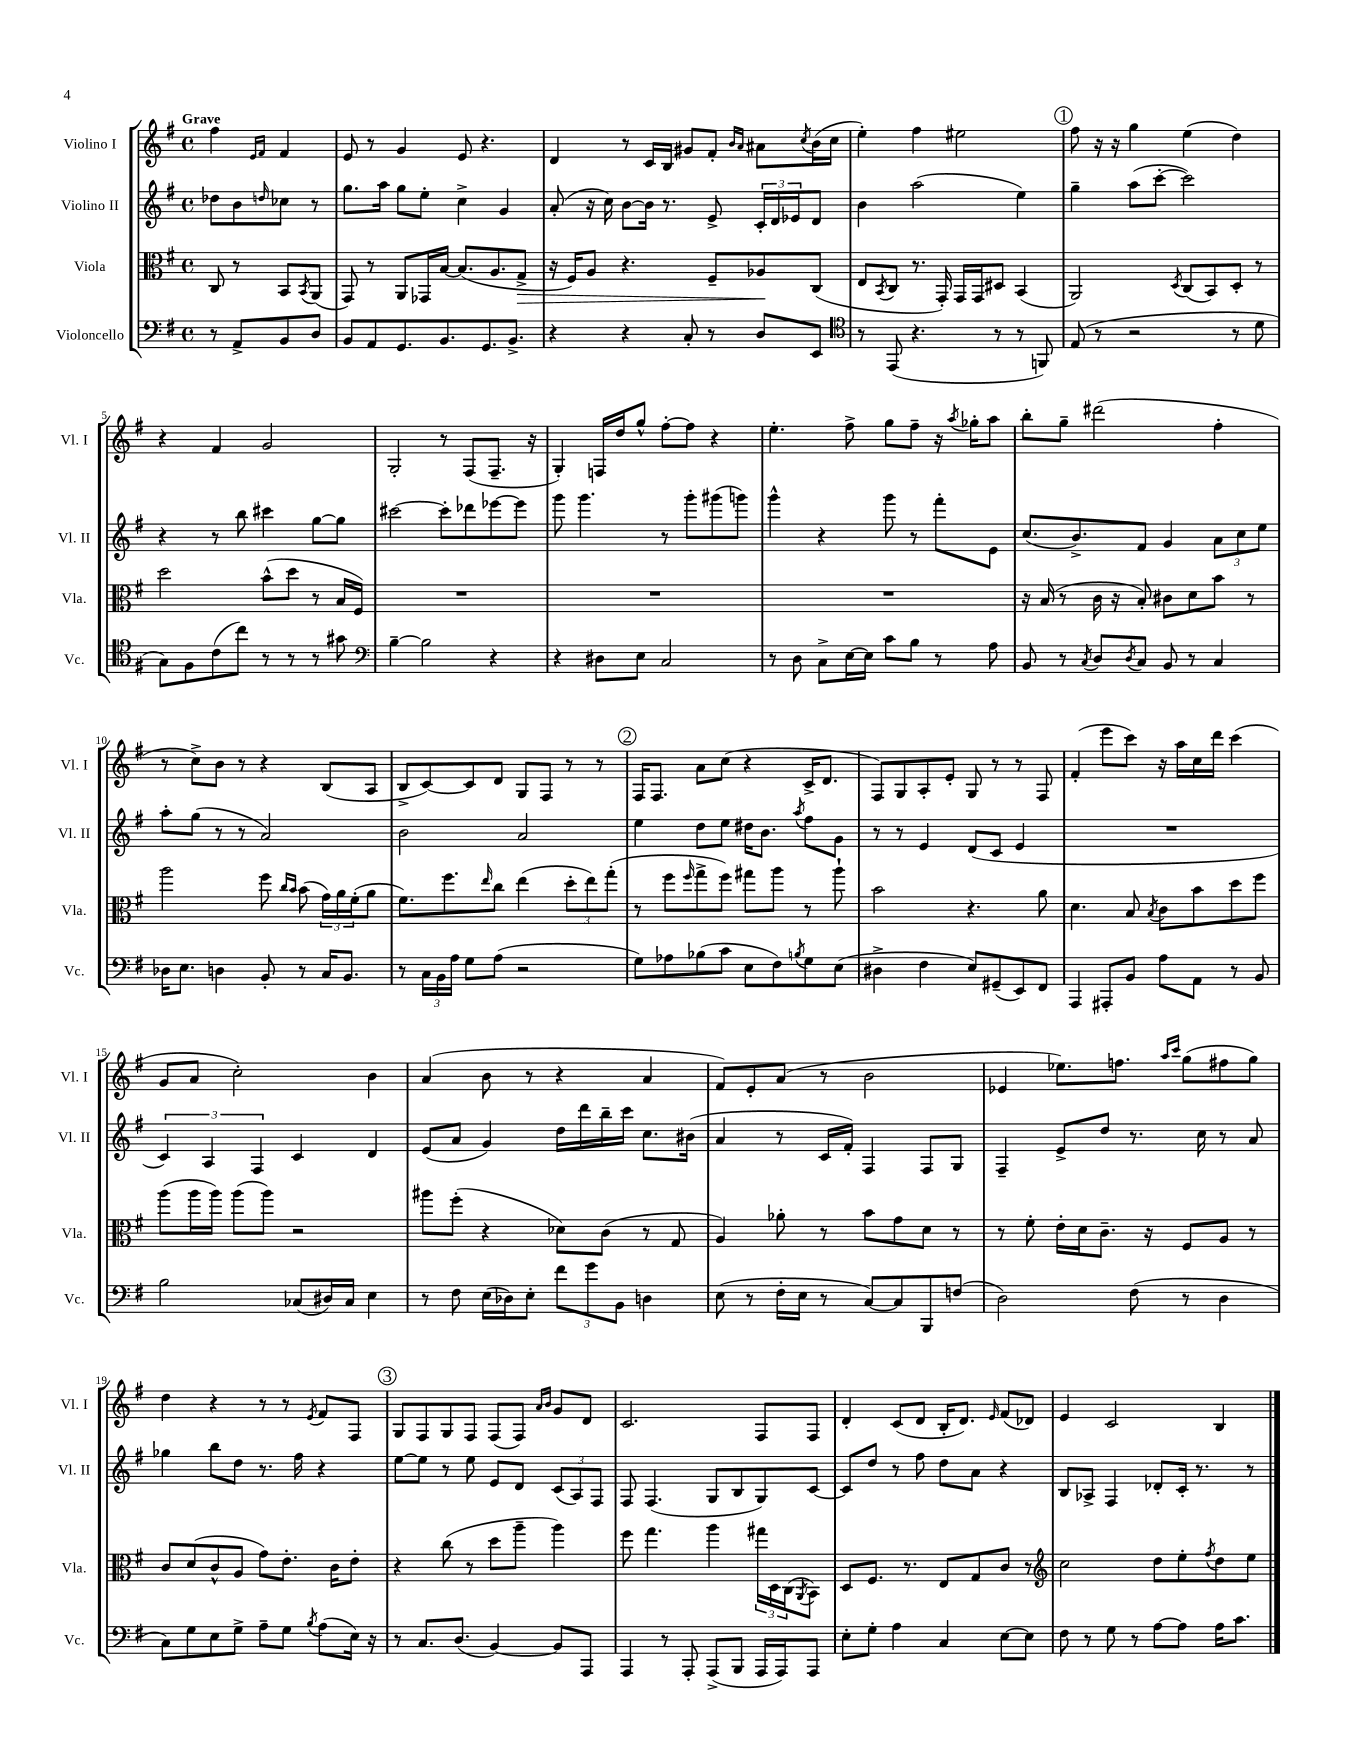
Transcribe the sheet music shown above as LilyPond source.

<<
\new StaffGroup <<
\new Staff = "s0" \with { instrumentName = "Violino I" shortInstrumentName = "Vl. I" } {
    \clef treble \key g \major \defaultTimeSignature \time 4/4 \partial 2 \tempo "Grave"
    fis''4 \grace { e'16 fis'16 } fis'4 |
    e'8 r8 g'4 e'8 r4. |
    d'4 r8 c'16 b16 gis'8 fis'8-. \grace { b'16 a'16 } ais'8 \acciaccatura { c''8 } b'16( c''16 |
    e''4-.) fis''4 eis''2 |
    \mark \markup { \circle "1" } fis''8 r16 r16 g''4 e''4( d''4) |
    r4 fis'4 g'2 |
    g2-. r8 fis8( fis8.-- r16 |
    g4-.) f16 d''16 g''8-^ fis''8~-. fis''8 r4 |
    e''4.-. fis''8-> g''8 fis''8-- r16 \acciaccatura { a''8 } ges''16-. a''8 |
    b''8-. g''8-- dis'''2( fis''4-. |
    r8 c''8->) b'8 r8 r4 b8( a8 |
    b8-> c'8~) c'8 d'8 g8 fis8 r8 r8 |
    \mark \markup { \circle "2" } fis16 fis8. a'8 c''8( r4 c'16-> d'8. |
    fis8) g8 a8-. e'8-. g8 r8 r8 fis8 |
    fis'4-.( e'''8 c'''8) r16 a''16 c''16 d'''16 c'''4( |
    g'8 a'8 c''2-.) b'4 |
    a'4( b'8 r8 r4 a'4 |
    fis'8) e'8-. a'8( r8 b'2 |
    ees'4 ees''8.) f''8. \grace { a''16 c'''16 } g''8( fis''8 g''8) |
    d''4 r4 r8 r8 \acciaccatura { e'8 } fis'8 fis8 |
    \mark \markup { \circle "3" } g8 fis8 g8 fis8 fis8( fis8) \grace { a'16 b'16 } g'8 d'8 |
    c'2. fis8 fis8 |
    d'4-. c'8( d'8 b16-. d'8.) \grace { e'16 } fis'8( des'8) |
    e'4 c'2 b4 \bar "|." |
}
\new Staff = "s1" \with { instrumentName = "Violino II" shortInstrumentName = "Vl. II" } {
    \clef treble \key g \major \defaultTimeSignature \time 4/4 \partial 2
    des''8 b'8 \grace { d''16 } ces''8 r8 |
    g''8. a''16 g''8 e''8-. c''4-> g'4 |
    a'8-.( r16 c''16) b'8~ b'16 r8. e'8-> \tuplet 3/2 { c'16-. d'16 ees'16 } d'8 |
    b'4 a''2( e''4) |
    \mark \markup { \circle "1" } g''4-- a''8( c'''8~-. c'''2) |
    r4 r8 b''8 cis'''4 g''8~ g''8 |
    cis'''2~ cis'''8-. des'''8 ees'''8~ ees'''8 |
    g'''8 g'''4. r8 g'''8-. gis'''8( g'''8) |
    g'''4-^ r4 g'''8 r8 fis'''8-. e'8 |
    c''8.( b'8.->) fis'8 g'4 \tuplet 3/2 { a'8 c''8 e''8 } |
    a''8-. g''8( r8 r8 a'2) |
    b'2 a'2 |
    \mark \markup { \circle "2" } e''4 d''8 e''8 dis''16 b'8. \acciaccatura { a''8 } fis''8 g'8 |
    r8 r8 e'4 d'8( c'8 e'4 |
    R1 |
    \tuplet 3/2 { c'4) a4 fis4 } c'4 d'4 |
    e'8( a'8 g'4) d''16 d'''16 b''16-- c'''16 c''8. bis'16( |
    a'4 r8 c'16 fis'16-.) fis4 fis8 g8 |
    fis4-- e'8-> d''8 r8. c''16 r8 a'8 |
    ges''4 b''8 d''8 r8. fis''16 r4 |
    \mark \markup { \circle "3" } e''8~ e''8 r8 e''8 e'8 d'8 \tuplet 3/2 { c'8( a8) fis8 } |
    fis8 fis4.( g8 b8 g8) c'8~ |
    c'8 d''8 r8 fis''8 d''8 a'8 r4 |
    b8 aes8-> fis4 des'8-. c'16-. r8. r8 \bar "|." |
}
\new Staff = "s2" \with { instrumentName = "Viola" shortInstrumentName = "Vla." } {
    \clef alto \key g \major \defaultTimeSignature \time 4/4 \partial 2
    c8 r8 b,8 \acciaccatura { b,8 } a,8( |
    g,8) r8 a,8 ges,16 b16~ b8.( a8. g8->\> |
    r16 fis16) a8 r4. fis8-- aes8\! c8( |
    e8 \acciaccatura { b,8 } c8 r8. g,16-.) g,16 g,16 dis8 b,4( |
    \mark \markup { \circle "1" } a,2) \acciaccatura { d8 } c8( b,8) d8-. r8 |
    d''2 b'8-^( d''8 r8 b16 fis16) |
    R1 |
    R1 |
    R1 |
    r16 b16( r8 c'16 r16 b8-.) cis'8 d'8 b'8 r8 |
    a''2 fis''8 \grace { c''16 b'16 } b'8( \tuplet 3/2 { g'16) a'16 fis'16-.( } a'8 |
    fis'8.) fis''8. \grace { e''16 } c''8 e''4( \tuplet 3/2 { d''8-. e''8) g''8-.( } |
    \mark \markup { \circle "2" } r8 fis''8 \grace { fis''16 } g''8-> fis''8) gis''8 a''8 r8 a''8-! |
    b'2 r4. a'8 |
    d'4. b8 \acciaccatura { b8 } c'8 b'8 d''8 fis''8 |
    a''8( a''16 a''16) a''8( a''8) r2 |
    ais''8 fis''8-.( r4 des'8) c'8( r8 g8 |
    a4) aes'8-. r8 b'8 g'8 d'8 r8 |
    r8 fis'8-. e'16-. d'16 c'8.-- r16 fis8 a8 r8 |
    c'8 d'8( c'8-^ a8 g'8) e'8.-. c'16 e'8-. |
    \mark \markup { \circle "3" } r4 c''8( r8 d''8 a''8-- a''4) |
    fis''8 g''4. a''4 \tuplet 3/2 { gis''16 d16 c16( } \acciaccatura { a,8 } b,8) |
    d8 fis8. r8. e8 g8 c'8 r8 |
    \clef treble c''2 d''8 e''8-. \acciaccatura { fis''8 } d''8 e''8 \bar "|." |
}
\new Staff = "s3" \with { instrumentName = "Violoncello" shortInstrumentName = "Vc." } {
    \clef bass \key g \major \defaultTimeSignature \time 4/4 \partial 2
    r8 a,8-> b,8 d8 |
    b,8 a,8 g,8. b,8. g,8. b,8.-> |
    r4 r4 c8-. r8 d8 e,8 |
    \clef tenor r8 e,8( r4. r8 r8 f,8) |
    \mark \markup { \circle "1" } e8( r8 r2 r8 d'8 |
    g8) fis8 c'8( c''8) r8 r8 r8 gis'8 |
    \clef bass b4~-- b2 r4 |
    r4 dis8 e8 c2 |
    r8 d8 c8-> e16~ e16 c'8 b8 r8 a8 |
    b,8 r8 \acciaccatura { c8 } d8 \acciaccatura { d8 } c8 b,8 r8 c4 |
    des16 e8. d4 b,8-. r8 c16 b,8. |
    r8 \tuplet 3/2 { c16 b,16 a16 } g8 a8( r2 |
    \mark \markup { \circle "2" } g8) aes8 bes8( c'8 e8 fis8) \acciaccatura { b8 } g8 e8( |
    dis4-> fis4 e8) gis,8--( e,8) fis,8 |
    a,,4 ais,,8-. b,8 a8 a,8 r8 b,8 |
    b2 ces8( dis16) ces16 e4 |
    r8 fis8 e16( des16) e8-. \tuplet 3/2 { fis'8 g'8 b,8 } d4 |
    e8( r8 fis16-. e16 r8 c8~) c8 b,,8 f8( |
    d2) fis8( r8 d4 |
    c8) g8 e8 g8-> a8-- g8 \acciaccatura { b8 } a8( e16) r16 |
    \mark \markup { \circle "3" } r8 c8. d8.( b,4~) b,8 a,,8 |
    a,,4 r8 a,,8-. a,,8->( b,,8 a,,16 a,,16) a,,8 |
    e8-. g8-. a4 c4 e8~ e8 |
    fis8 r8 g8 r8 a8~ a8 a16 c'8. \bar "|." |
}
>>
>>
